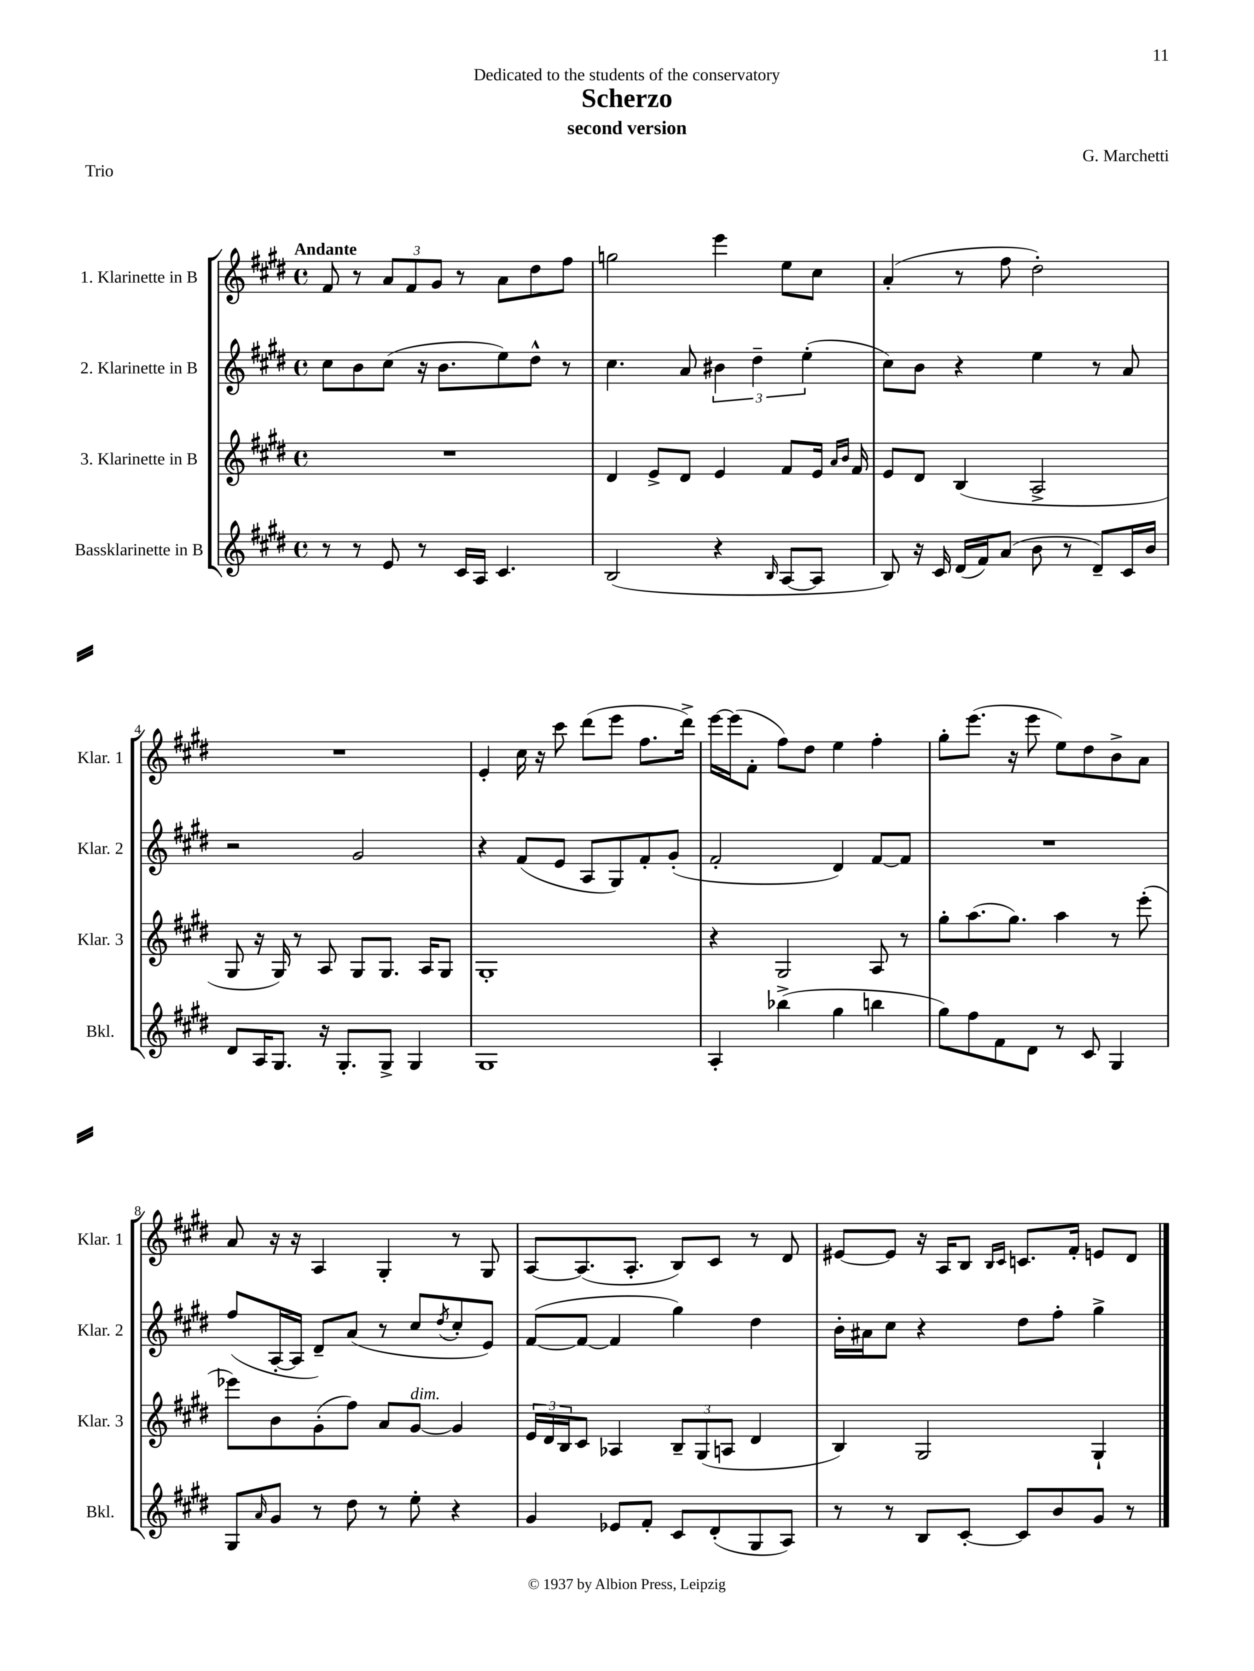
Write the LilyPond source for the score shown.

\header { title = "Scherzo" composer = "G. Marchetti" subtitle = "second version" dedication = "Dedicated to the students of the conservatory" piece = "Trio" }
<<
\new StaffGroup <<
\new Staff = "s0" \with { instrumentName = "1. Klarinette in B" shortInstrumentName = "Klar. 1" } {
    \clef treble \key e \major \defaultTimeSignature \time 4/4 \tempo "Andante"
    fis'8 r8 \tuplet 3/2 { a'8 fis'8 gis'8 } r8 a'8 dis''8 fis''8 |
    g''2 e'''4 e''8 cis''8 |
    a'4-.( r8 fis''8 dis''2-.) |
    R1 |
    e'4-. cis''16 r16 cis'''8 dis'''8( e'''8 fis''8. dis'''16->) |
    e'''16~ e'''16( fis'8-. fis''8) dis''8 e''4 fis''4-. |
    gis''8-. e'''8.( r16 e'''8 e''8) dis''8 b'8-> a'8 |
    a'8 r16 r16 a4 gis4-. r8 gis8 |
    a8~ a8.( a8.-. b8) cis'8 r8 dis'8 |
    eis'8~ eis'8 r16 a16 b8 \grace { b16 cis'16 } c'8. fis'16-. e'8 dis'8 \bar "|." |
}
\new Staff = "s1" \with { instrumentName = "2. Klarinette in B" shortInstrumentName = "Klar. 2" } {
    \clef treble \key e \major \defaultTimeSignature \time 4/4
    cis''8 b'8 cis''8( r16 b'8. e''8) dis''8-^ r8 |
    cis''4. a'8 \tuplet 3/2 { bis'4 dis''4-- e''4-.( } |
    cis''8) b'8 r4 e''4 r8 a'8 |
    r2 gis'2 |
    r4 fis'8( e'8 a8 gis8) fis'8-. gis'8-.( |
    fis'2-. dis'4) fis'8~ fis'8 |
    R1 |
    fis''8( a16~-. a16 dis'8--) a'8( r8 cis''8 \acciaccatura { dis''8 } cis''8-. e'8) |
    fis'8~( fis'8~ fis'4 gis''4) dis''4 |
    b'16-. ais'16 cis''8 r4 dis''8 fis''8-. gis''4-> \bar "|." |
}
\new Staff = "s2" \with { instrumentName = "3. Klarinette in B" shortInstrumentName = "Klar. 3" } {
    \clef treble \key e \major \defaultTimeSignature \time 4/4
    R1 |
    dis'4 e'8-> dis'8 e'4 fis'8 e'16 \grace { a'16 b'16 } fis'16 |
    e'8 dis'8 b4( a2-> |
    gis8 r16 gis16) r8 a8 gis8 gis8. a16 gis8 |
    gis1-. |
    r4 gis2 a8 r8 |
    gis''8-. a''8.( gis''8.) a''4 r8 e'''8-.( |
    ees'''8) b'8 gis'8-.( fis''8) a'8 gis'8~^\markup { \italic "dim." } gis'4 |
    \tuplet 3/2 { e'16 dis'16 b16 } cis'8 aes4 \tuplet 3/2 { b8-- gis8( a8 } dis'4 |
    b4) gis2 gis4-! \bar "|." |
}
\new Staff = "s3" \with { instrumentName = "Bassklarinette in B" shortInstrumentName = "Bkl." } {
    \clef treble \key e \major \defaultTimeSignature \time 4/4
    r8 r8 e'8 r8 cis'16 a16 cis'4. |
    b2( r4 \grace { b16 } a8~ a8 |
    b8) r16 cis'16 dis'16( fis'16) a'8( b'8 r8 dis'8--) cis'16 b'16 |
    dis'8 a16 gis8. r16 gis8.-. gis8-> gis4 |
    gis1 |
    a4-. bes''4->( gis''4 b''4 |
    gis''8) fis''8 fis'8 dis'8 r8 cis'8 gis4 |
    gis8 \grace { a'16 } gis'8 r8 dis''8 r8 e''8-. r4 |
    gis'4 ees'8 fis'8-. cis'8 dis'8-.( gis8 a8) |
    r8 r8 b8 cis'8~-. cis'8 b'8 gis'8 r8 \bar "|." |
}
>>
>>
